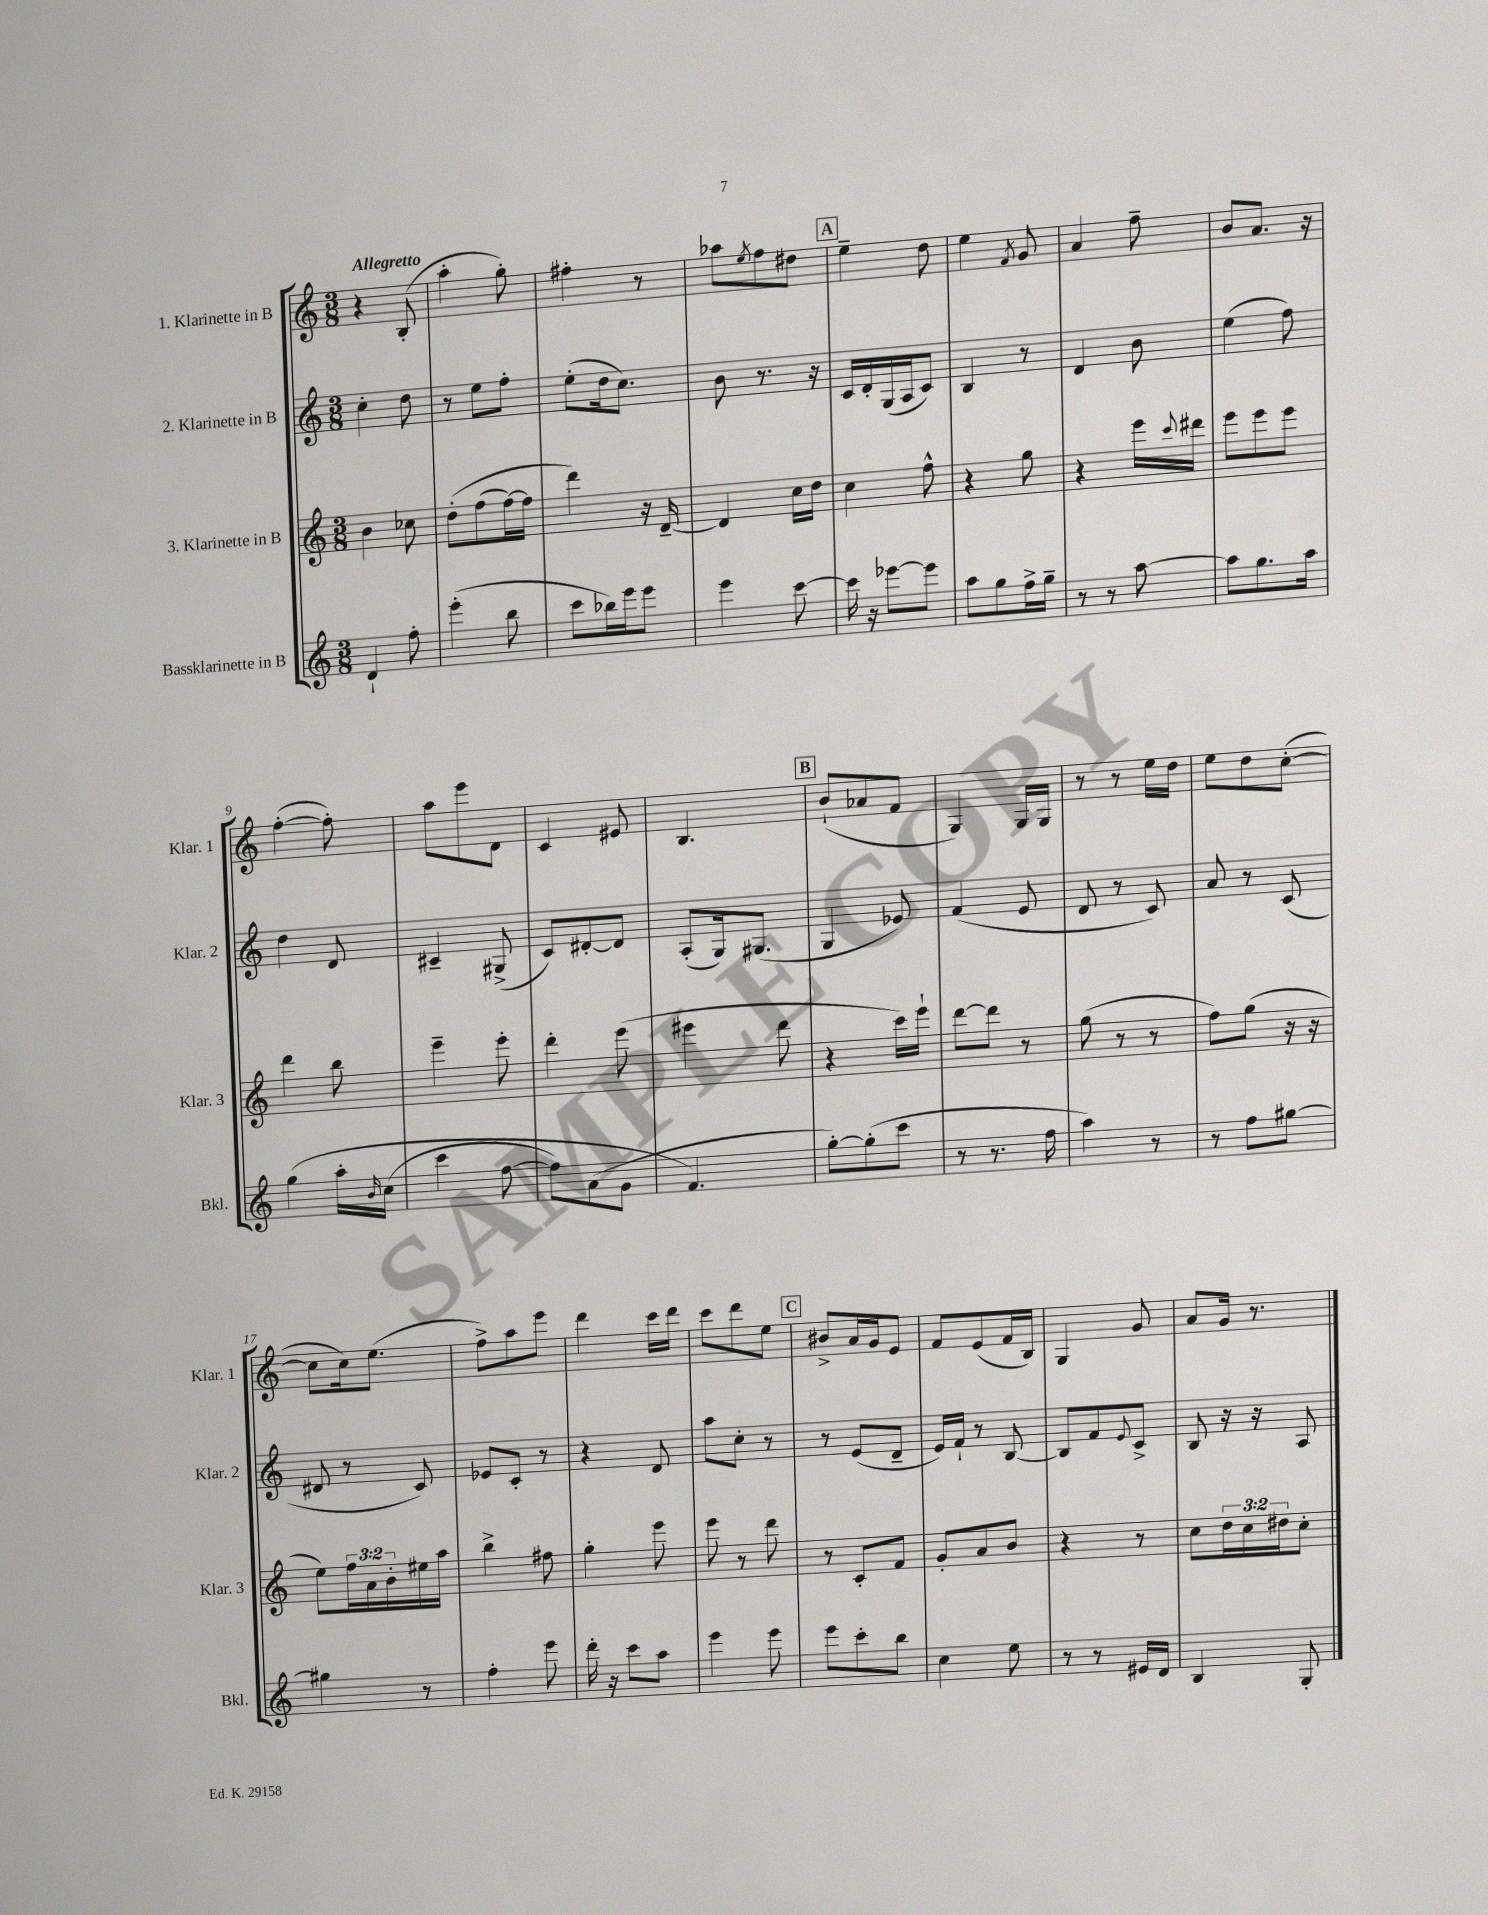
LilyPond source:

<<
\new StaffGroup <<
\new Staff = "s0" \with { instrumentName = "1. Klarinette in B" shortInstrumentName = "Klar. 1" } {
    \clef treble \key c \major \numericTimeSignature \time 3/8 \tempo "Allegretto"
    r4 b8-.( |
    a''4-. g''8-.) |
    fis''4-. r8 |
    aes''8 \acciaccatura { e''8 } f''8 dis''8 |
    \mark \markup { \box "A" } e''4-- d''8 |
    e''4 \acciaccatura { f'8 } g'8 |
    a'4 f''8-- |
    b'8 a'8. r16 |
    f''4~-.( f''8-.) |
    a''8 e'''8 d'8 |
    c'4 eis'8 |
    b4. |
    \mark \markup { \box "B" } b'8-!( aes'8 f'8 |
    g4) g16 g16 |
    r8 r8 e''16 d''16 |
    e''8 d''8 c''8~-.( |
    c''8 c''16) e''8.( |
    f''8->) a''8 e'''8 |
    d'''4 c'''16 d'''16 |
    c'''8 d'''8 e''8 |
    \mark \markup { \box "C" } bis'8-> a'16 g'16 e'8 |
    f'8 e'8( f'16 b16) |
    g4 g'8 |
    a'8 g'16 r8. \bar "|." |
}
\new Staff = "s1" \with { instrumentName = "2. Klarinette in B" shortInstrumentName = "Klar. 2" } {
    \clef treble \key c \major \numericTimeSignature \time 3/8
    c''4-. d''8 |
    r8 e''8 f''8-. |
    e''8-.( d''16 c''8.) |
    b'8 r8. r16 |
    \mark \markup { \box "A" } c'16 d'16-. g16( a16 c'8) |
    b4 r8 |
    d'4 b'8 |
    e''4( f''8) |
    d''4 d'8 |
    cis'4-- gis8->( |
    c'8) dis'8~-. dis'8 |
    a8-.( g16) gis8.( |
    \mark \markup { \box "B" } g4 ees'8) |
    f'4( e'8 |
    d'8 r8 c'8) |
    a'8 r8 c'8( |
    dis'8 r8 c'8) |
    ees'8 c'8-. r8 |
    r4 d'8 |
    a''8 c''8-. r8 |
    \mark \markup { \box "C" } r8 e'8( d'8-- |
    e'16) f'16-! r8 b8~ |
    b8 f'8 \appoggiatura { e'8 } c'8-> |
    b8 r16 r16 a8 \bar "|." |
}
\new Staff = "s2" \with { instrumentName = "3. Klarinette in B" shortInstrumentName = "Klar. 3" } {
    \clef treble \key c \major \numericTimeSignature \time 3/8 \override Staff.TupletNumber.text = #tuplet-number::calc-fraction-text
    b'4 ces''8 |
    d''8-.\( f''8( f''16~) f''16 |
    d'''4\) r16 d'16~-- |
    d'4 c''16 d''16 |
    \mark \markup { \box "A" } c''4 f''8-^ |
    r4 g''8 |
    r4 e'''16 \appoggiatura { c'''8 } dis'''16 |
    e'''8 e'''8 e'''8 |
    d'''4 b''8 |
    e'''4-- e'''8-. |
    d'''4-. e'''8( |
    eis'''4 d'''8 |
    \mark \markup { \box "B" } r4 c'''16) e'''16-! |
    d'''8~ d'''8 r8 |
    g''8( r8 r8 |
    f''8) g''8( r16 r16 |
    e''8) \tuplet 3/2 { f''16 a'16 b'16-. } eis''16 a''16 |
    b''4-> fis''8 |
    g''4-. e'''8 |
    e'''8 r8 d'''8 |
    \mark \markup { \box "C" } r8 c'8-. f'8 |
    g'8-. a'8 b'8 |
    r4 r8 |
    c''8 \tuplet 3/2 { d''16 c''16 dis''16 } c''8-. \bar "|." |
}
\new Staff = "s3" \with { instrumentName = "Bassklarinette in B" shortInstrumentName = "Bkl." } {
    \clef treble \key c \major \numericTimeSignature \time 3/8
    d'4-! f''8-. |
    e'''4-.( b''8 |
    c'''8 bes''16) e'''16 e'''8 |
    e'''4 c'''8~ |
    \mark \markup { \box "A" } c'''16 r16 ees'''8~ ees'''8 |
    a''8 g''8 f''16-> g''16-- |
    r8 r8 a''8~ |
    a''8 g''8. a''16 |
    g''4\( a''16-. \grace { b'16 } c''16( |
    c'''4 f''8~ |
    f''8) a'8( g'8 |
    f'4.\) |
    \mark \markup { \box "B" } g''8~-.) g''8-.( c'''8 |
    r8 r8. f''16 |
    a''4) r8 |
    r8 f''8 gis''8~ |
    gis''4 r8 |
    f''4-. e'''8 |
    d'''16-. r16 c'''8 a''8 |
    e'''4 e'''8 |
    \mark \markup { \box "C" } e'''8 c'''8-. b''8 |
    c''4 e''8 |
    r8 r8 eis'16 d'16 |
    b4 g8-. \bar "|." |
}
>>
>>
